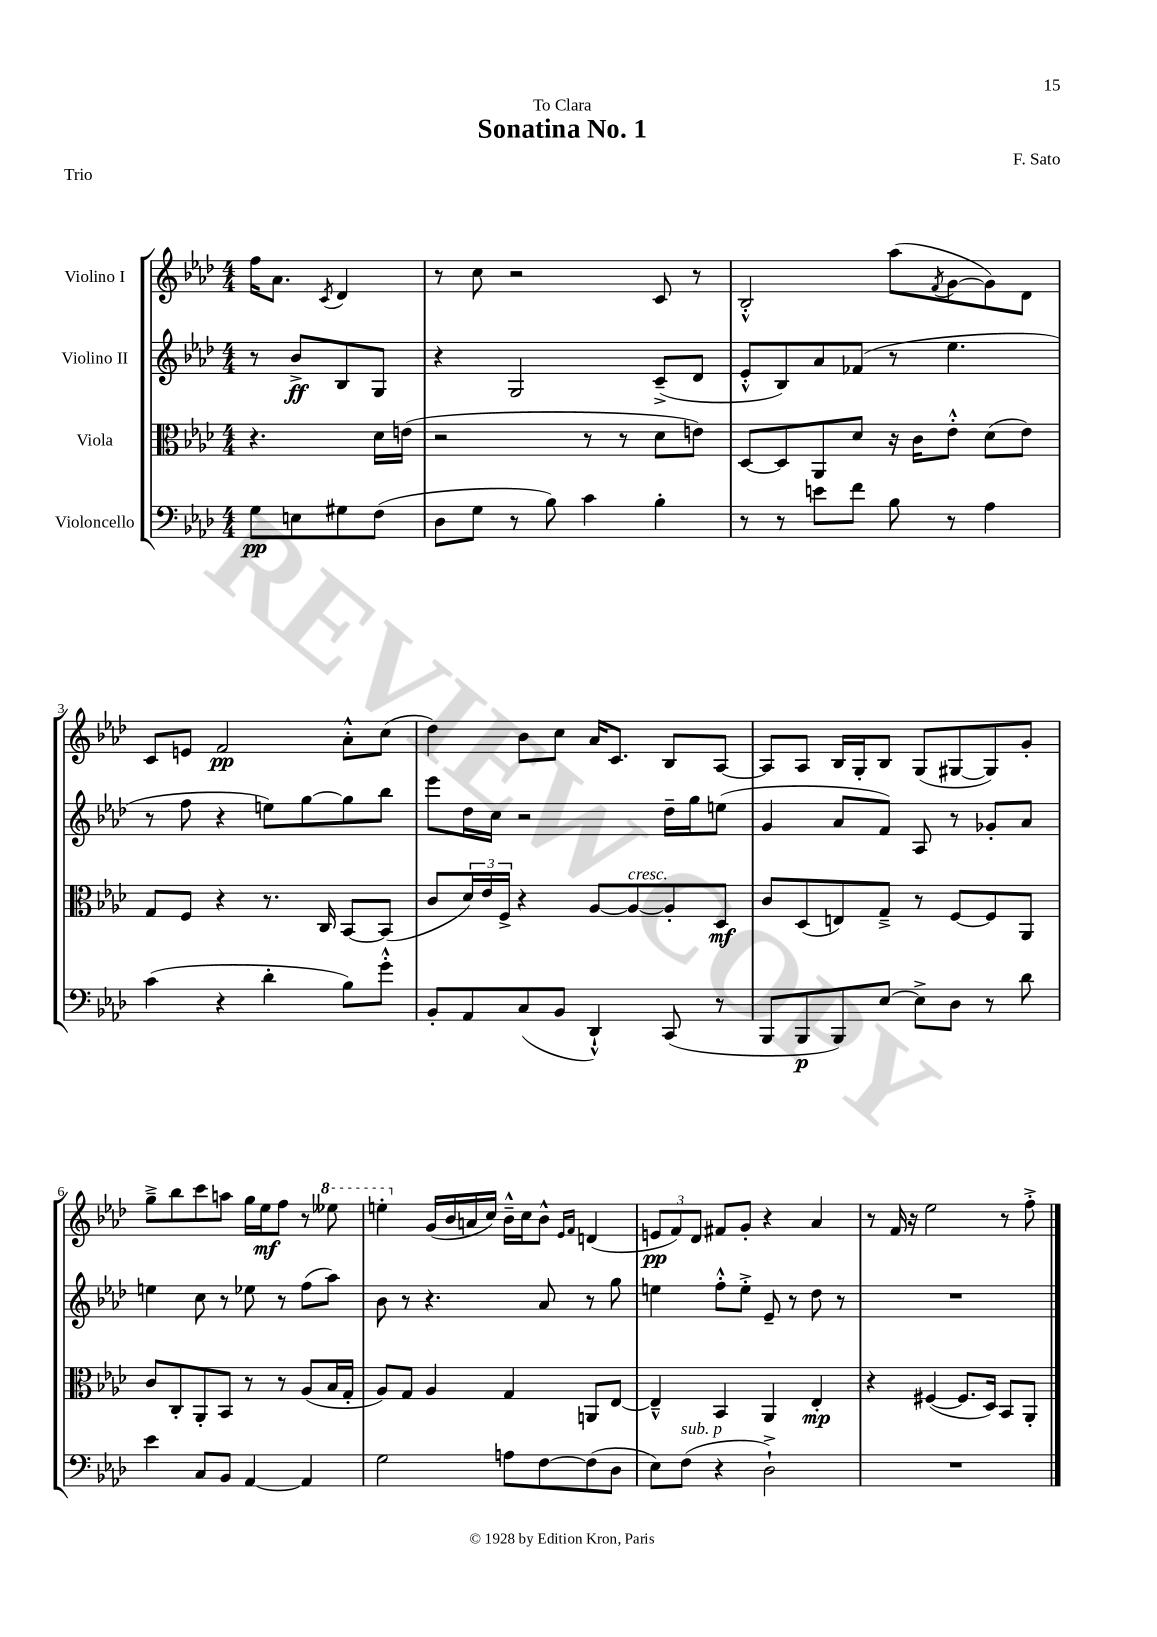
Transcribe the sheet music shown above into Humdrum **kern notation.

**kern	**kern	**kern	**kern
*staff4	*staff3	*staff2	*staff1
*clefF4	*clefC3	*clefG2	*clefG2
*k[b-e-a-d-]	*k[b-e-a-d-]	*k[b-e-a-d-]	*k[b-e-a-d-]
*M4/4	*M4/4	*M4/4	*M4/4
8G\L	4.r	8r	16ff\LK
.	.	.	8.a-\J
8E\	.	8b-^/L	.
.	.	.	8qc/
8G#\	.	8B-/	4d-/
(8F\J	16d-\LL	8G/J	.
.	(16e\JJ	.	.
=	=	=	=
8D-\L	2r	4r	8r
8G\J	.	.	8cc\
8r	.	2G/	2r
8B-\)	.	.	.
4c\	8r	.	.
.	8r	.	.
4B-'\	8d-\L	(8c~^/L	8c/
.	8e\J)	8d-/J	8r
=	=	=	=
8r	[8D-/L	8e-'^^/L	2B-'^^/
8r	8D-/]	8B-/)	.
8e\L	8AA-/	8a-/	.
8f\J	8d-/J	(8f-/J	.
8B-\	16r	8r	(8aa-\L
.	16c\LK	.	.
.	.	.	8qf/
8r	8e-'^^\J	4.ee-\	[8g\
4A-\	(8d-\L	.	8g\])
.	8e-\J)	.	8d-\J
=	=	=	=
(4c\	8G/L	8r	8c/L
.	8F/J	8ff\	8e/J
4r	4r	4r	2f/
4d-'\	8.r	8ee\L)	.
.	.	[8gg\	.
.	16C/	.	.
8B-\L)	[8BB-/L	8gg\]	8a-'^^\L
8g'^^\J	(8BB-/]J	8bb-\J	(8cc\J
=	=	=	=
8BB-'/L	8c/L	8eee-\L	4dd-\)
8AA-/	24d-/L)	16dd-\L	.
.	24e-/	.	.
.	.	16cc\JJ	.
.	24F^/JJ	.	.
(8C/	4r	2r	8b-\L
8BB-/J	.	.	8cc\J
4DD-`^^/)	[8A-/L	.	16a-/LK
.	.	.	8.c/J
.	8A-/_	.	.
(8CC/	8A-'/]	16dd-~\LL	8B-/L
.	.	16gg\J	.
8r	8D-/J	(8ee\J	[8A-/J
=	=	=	=
8BBB-/L	8c/L	4g/	8A-/]L
8BBB-/	(8D-/	.	8A-/J
8BBB-/)	8E/)	8a-/L	16B-/LL
.	.	.	16G'/J
[8E-/J	8G~^/J	8f/J)	8B-/J
8E-^\]L	8r	8A-/	(8G/L
8D-\J	[8F/L	8r	[8G#/
8r	8F/]	8g-'/L	8G#/])
8d-\	8AA-/J	8a-/J	8g'/J
=	=	=	=
4e-\	8c/L	4ee\	8gg~^\L
.	8C'/	.	8bb-\
8C/L	8AA-'/	8cc\	8ccc\
8BB-/J	8BB-/J	8r	8aa\J
[4AA-/	8r	8ee-\	16gg\LL
.	.	.	16ee-\J
.	8r	8r	8ff\J
4AA-/]	(8A-/L	(8ff\L	8r
.	16B-/L	8aa-\J)	8eee--\
.	16G'/JJ	.	.
=	=	=	=
2G\	8A-/L)	8b-\	4eee'\
.	8G/J	8r	.
.	4A-/	4.r	(16g/LL
.	.	.	16b-/
.	.	.	16a/
.	.	.	16cc/JJ)
8A\L	4G/	.	16b-~^^\LL
.	.	.	16cc\J
[8F\	.	8a-/	8b-^^\J
.	.	.	16qqe-/LL
.	.	.	16qqf/JJ
(8F\]	8AA/L	8r	(4d/
8D-\J	[8E-/J	8gg\	.
=	=	=	=
8E-\L)	4E-~^^/]	4ee\	12e/L
.	.	.	12f/)
(8F\J	.	.	.
.	.	.	12d-/J
4r	4BB-/	8ff'^^\L	8f#/L
.	.	8ee'^\J	8g'/J
2D-`^\)	4AA-/	8e-~/	4r
.	.	8r	.
.	4E-'/	8dd-\	4a-/
.	.	8r	.
=	=	=	=
1r	4r	1r	8r
.	.	.	16f/
.	.	.	16r
.	([4F#/	.	2ee-\
.	8.F#/]L	.	.
.	16D-/Jk)	.	.
.	8BB-/L	.	8r
.	8AA-'/J	.	8ff'^\
==	==	==	==
*-	*-	*-	*-
